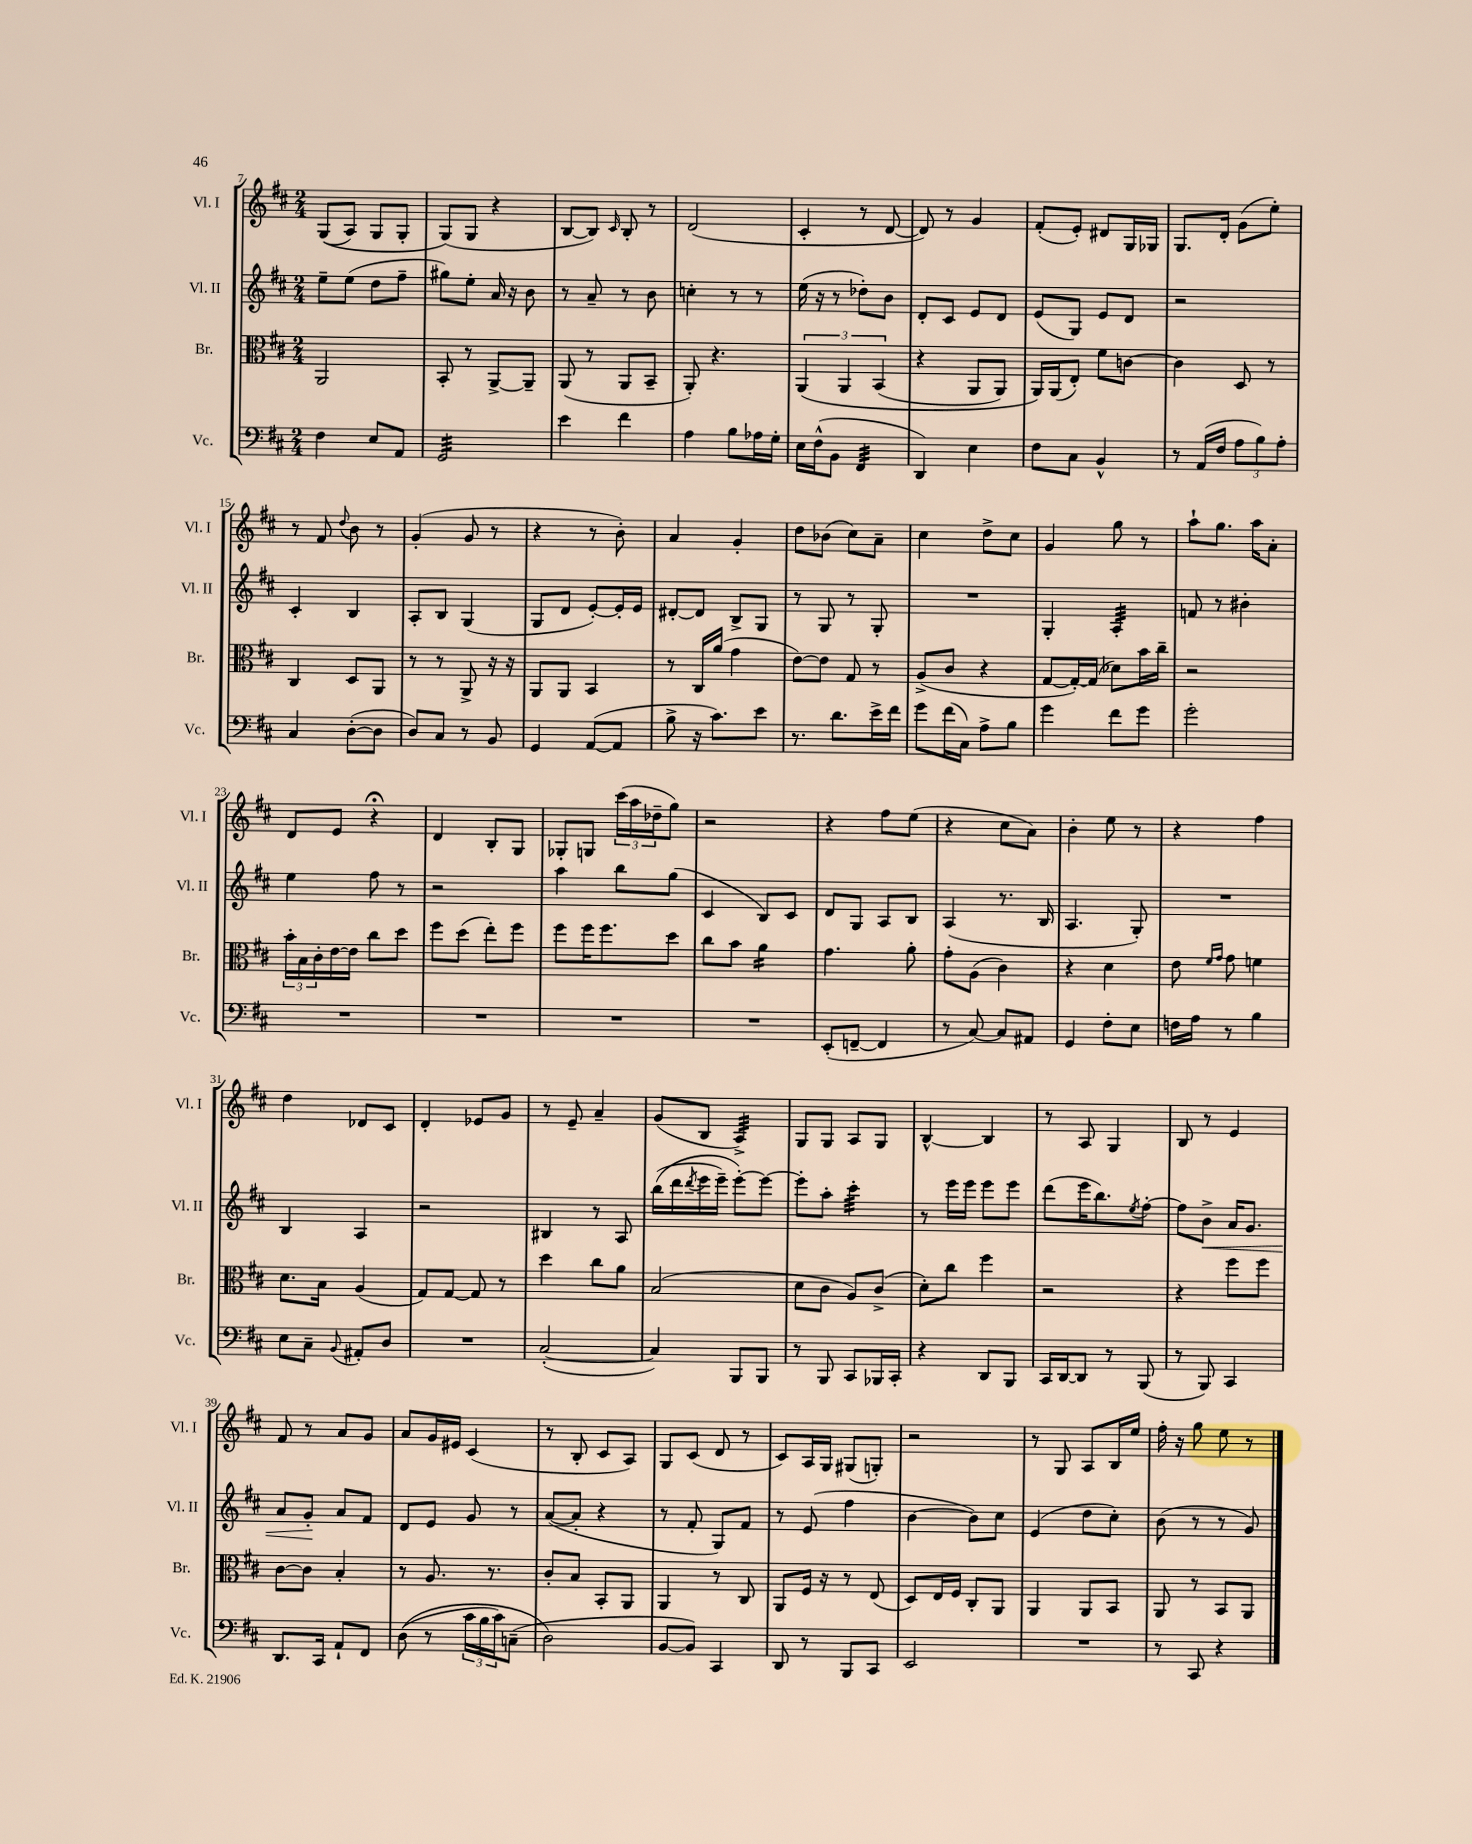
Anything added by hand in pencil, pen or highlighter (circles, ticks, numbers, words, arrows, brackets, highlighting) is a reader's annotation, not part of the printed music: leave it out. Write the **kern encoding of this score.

**kern	**kern	**kern	**kern
*staff4	*staff3	*staff2	*staff1
*clefF4	*clefC3	*clefG2	*clefG2
*k[f#c#]	*k[f#c#]	*k[f#c#]	*k[f#c#]
*M2/4	*M2/4	*M2/4	*M2/4
4F#	2AA	8ee~	&((8G
.	.	(8ee	8A)
8E	.	8dd	8G
8AA	.	8ff#~	8G'
=	=	=	=
2GG	8BB'	8gg#)	(8G&)
.	8r	8ee'	8G
.	[8AA^	16a	4r
.	.	16r	.
.	8AA~]	8b	.
=	=	=	=
4e	(8AA	8r	[8B
.	8r	8a~	8B])
.	.	.	16qqc#
4f#	8AA	8r	8B'
.	8BB~	8b	8r
=	=	=	=
4A	8AA')	4cc'	(2d
.	4.r	.	.
8B	.	8r	.
16A-	.	8r	.
16G'	.	.	.
=	=	=	=
16E	&(6AA	(16ee	4c#'
(16F#^^	.	16r	.
8BB	.	8r	.
.	6AA	.	.
4FF#	.	8dd-')	8r
.	(6BB	.	.
.	.	8b	[8d
=	=	=	=
4DD)	4r	8d'	8d])
.	.	8c#	8r
4E	8AA	8e	4g
.	8AA)	8d	.
=	=	=	=
8F#	16AA&)	(8e	(8f#'
.	(16AA	.	.
8C#	8E')	8G)	8e')
4BB^^	8f#	8e	8d#
.	[8c	8d	16G
.	.	.	16G-
=	=	=	=
8r	4c]	2r	8.G
(16AA	.	.	.
16F#	.	.	16d'
12A	8D	.	(8g
12B)	.	.	.
.	8r	.	8ee')
12A'	.	.	.
=	=	=	=
4C#	4C#	4c#'	8r
.	.	.	8f#
.	.	.	8qqdd
([8D'	8D	4B	8b
8D]	8AA	.	8r
=	=	=	=
8D)	8r	8A'	(4g'
8C#	8r	8B	.
8r	8AA^	(4G	8g
8BB	16r	.	8r
.	16r	.	.
=	=	=	=
4GG	8AA	8G	4r
.	8AA	8d	.
([8AA	4BB	[8e')	8r
8AA]	.	16e']	8b')
.	.	16e	.
=	=	=	=
8B^	8r	[8d#'	4a
16r	16C#	8d#]	.
8.c#)	(16a	.	.
.	4g	8B^	4g'
8e	.	8G	.
=	=	=	=
8.r	[8e)	8r	8dd
.	8e]	8G	(8b-
8.d	.	.	.
.	8G	8r	8cc#)
16e^	8r	8G'	8a~
16f#	.	.	.
=	=	=	=
8g	(8A^	2r	4cc#
(16f#	8c#	.	.
16C#)	.	.	.
8A^	4r	.	8dd^
8B	.	.	8cc#
=	=	=	=
4g	[8G	4G'	4g
.	16G'_)	.	.
.	(16G]	.	.
8f#	8d-)	4A'	8gg
8g	16b	.	8r
.	16cc#~	.	.
=	=	=	=
2g'	2r	8f	8aa`
.	.	8r	8.gg
.	.	4b#'	.
.	.	.	16aa
.	.	.	8a'
=	=	=	=
2r	24b'	4ee	8d
.	24B	.	.
.	24c#'	.	.
.	[16e	.	8e
.	16e]	.	.
.	8cc#	8ff#	4r;
.	8dd	8r	.
=	=	=	=
2r	8ff#	2r	4d
.	(8dd	.	.
.	8ee')	.	8B'
.	8ff#	.	8G
=	=	=	=
2r	8ff#	4aa	8G-'
.	16ff#	.	8G
.	8.ff#	.	.
.	.	8bb	(24ccc#
.	.	.	24aa
.	.	.	24dd-~
.	8dd	(8gg	8gg)
=	=	=	=
2r	8cc#	4c#	2r
.	8b	.	.
.	4a	8B)	.
.	.	8c#	.
=	=	=	=
(8EE'	4.g	8d	4r
[8FF~	.	8G	.
4FF]	.	8A	8ff#
.	8a'	8B	(8ee
=	=	=	=
8r	8g'	(4A	4r
[8C#)	(8A	.	.
8C#]	4c#)	8.r	8cc#
8AA#	.	.	8a)
.	.	16B	.
=	=	=	=
4GG	4r	4.A	4b'
8F#'	4d	.	8ee
8E	.	8G')	8r
=	=	=	=
16F	8e	2r	4r
16A	.	.	.
.	16qqf#	.	.
.	16qqg	.	.
8r	8g	.	.
4B	4f	.	4ff#
=	=	=	=
8E	8.d	4B	4dd
8C#~	.	.	.
.	16B	.	.
8qqBB	.	.	.
8AA#'	(4A	4A	8d-
8D	.	.	8c#
=	=	=	=
2r	8G)	2r	4d'
.	[8G	.	.
.	8G]	.	8e-
.	8r	.	8g
=	=	=	=
([2C#'	4dd	4B#	8r
.	.	.	8e~
.	8cc#	8r	4a~
.	8a	8A	.
=	=	=	=
4C#])	(2B	&((16bb	(8g
.	.	16ddd	.
.	.	8qddd	.
.	.	16eee	8B
.	.	16eee~)	.
8BBB	.	[8eee'&)	4A^)
8BBB	.	8eee_	.
=	=	=	=
8r	8d	8eee']	8G
8BBB	8c#	8aa'	8G
8CC#	8A)	4ccc#'	8A
16BBB-	(8c#^	.	8G
16CC#'	.	.	.
=	=	=	=
4r	8d')	8r	[4B^^
.	8cc#	16eee	.
.	.	16eee	.
8DD	4ff#	8eee	4B]
8BBB	.	8eee	.
=	=	=	=
16CC#	2r	(8ddd	8r
[16DD	.	.	.
8DD]	.	16eee	8A
.	.	8.bb)	.
8r	.	.	4G
.	.	8qee	.
(8BBB	.	[8ff#'	.
=	=	=	=
8r	4r	8ff#]	8B
8BBB)	.	8b^	8r
4CC#	8ff#	16a	4e
.	.	8.g	.
.	8ff#	.	.
=	=	=	=
8.DD	[8c#	8a	8f#
.	8c#]	8g'	8r
16CC#	.	.	.
8AA`	4B'	8a	8a
8FF#	.	8f#	8g
=	=	=	=
&((8D	8r	8d	8a
8r	8.A	8e	16g
.	.	.	16e#
24c#	.	8g	(4c#
24B	.	.	.
.	8.r	.	.
24c#)	.	.	.
(8C~	.	8r	.
=	=	=	=
2D&)	8c#'	([8a	8r
.	8B	8a']	8B'
.	8BB'	4r	8c#
.	8AA	.	8A)
=	=	=	=
[8BB	4AA	8r	8G
8BB])	.	8f#'	(8c#
4CC#	8r	8G)	8d
.	8C#	8f#	8r
=	=	=	=
8DD	8AA	8r	8c#)
8r	16F#	(8e	16A
.	16r	.	16G
8BBB	8r	4ff#	(8G#
8CC#	(8E	.	8G')
=	=	=	=
2EE	8D)	[4b	2r
.	16E	.	.
.	16F#	.	.
.	8C#'	8b])	.
.	8AA	8cc#	.
=	=	=	=
2r	4AA	(4e	8r
.	.	.	8G
.	8AA	8dd	8A
.	8BB	8cc#')	16B
.	.	.	16ee
=	=	=	=
8r	8AA	(8b	16ff#'
.	.	.	16r
8CC#	8r	8r	8gg
4r	8BB	8r	8ee
.	8AA	8g)	8r
==	==	==	==
*-	*-	*-	*-
